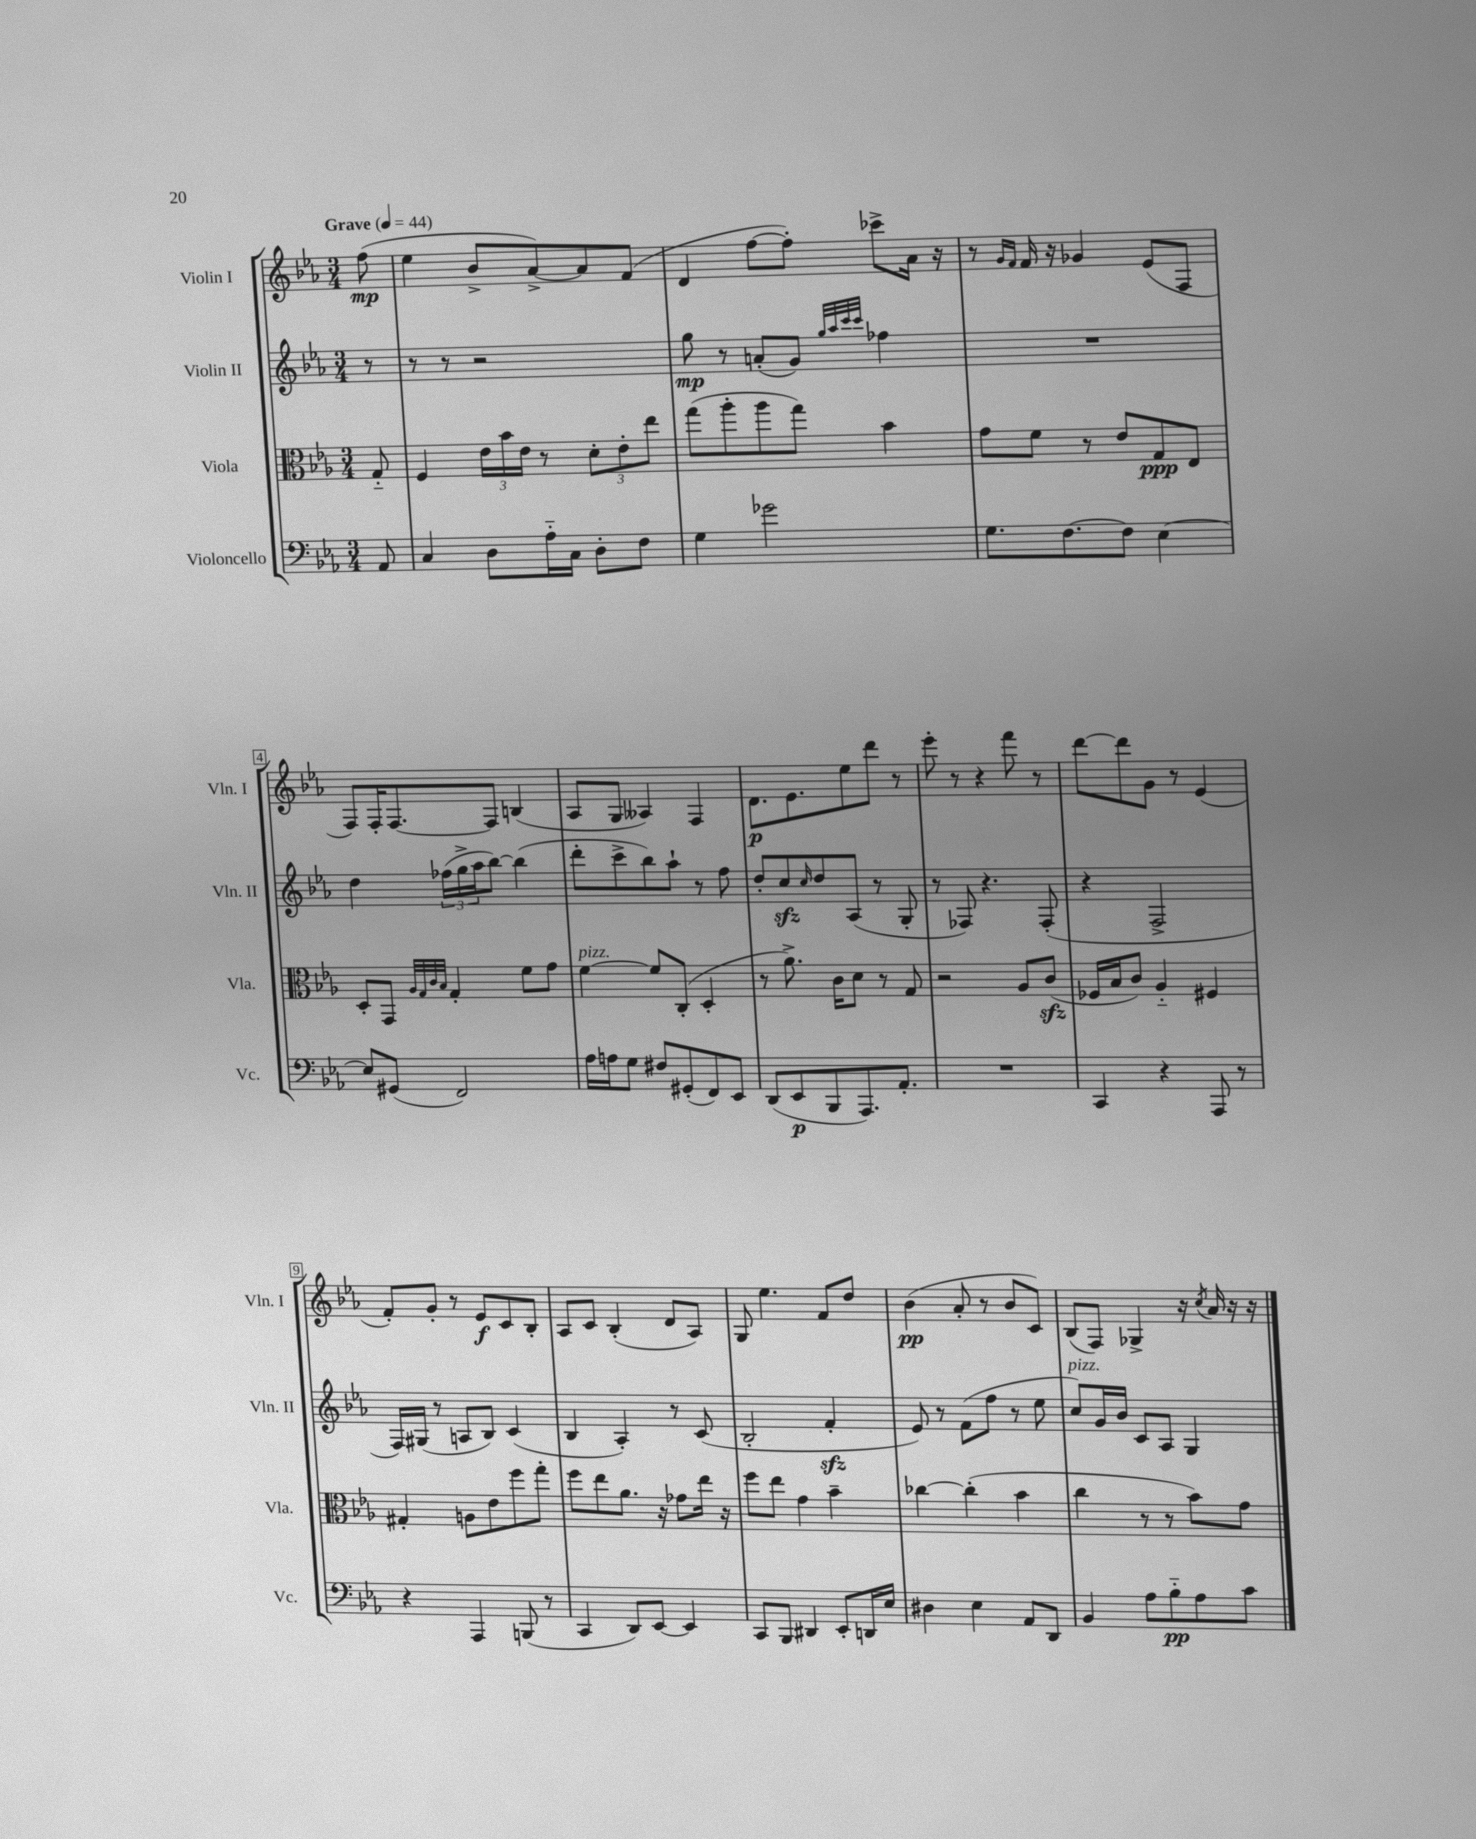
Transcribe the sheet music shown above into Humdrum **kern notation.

**kern	**dynam	**kern	**dynam	**kern	**dynam	**kern	**dynam
*part4	*part4	*part3	*part3	*part2	*part2	*part1	*part1
*staff4	*staff4	*staff3	*staff3	*staff2	*staff2	*staff1	*staff1
*I"Violoncello	*	*I"Viola	*	*I"Violin II	*	*I"Violin I	*
*I'Vc.	*	*I'Vla.	*	*I'Vln. II	*	*I'Vln. I	*
*clefF4	*	*clefC3	*	*clefG2	*	*clefG2	*
*k[b-e-a-]	*	*k[b-e-a-]	*	*k[b-e-a-]	*	*k[b-e-a-]	*
*M3/4	*	*M3/4	*	*M3/4	*	*M3/4	*
*MM44	*	*MM44	*	*MM44	*	*MM44	*
=	=	=	=	=	=	=	=
!	!	!	!	!	!	!LO:TX:a:B:t=Grave	!
8AA-/	.	8G/	.	8r	.	(8ff\	mp
=1	=1	=1	=1	=1	=1	=1	=1
4C/	.	4F/	.	8r	.	4ee-\	.
.	.	.	.	8r	.	.	.
8D\L	.	24e-\LL	.	2r	.	8b-^/L	.
.	.	24b-\	.	.	.	.	.
.	.	24e-\JJ	.	.	.	.	.
16A-\L	.	8r	.	.	.	[8a-^/)	.
16C\JJ	.	.	.	.	.	.	.
8D'\L	.	12d'\L	.	.	.	8a-/]	.
.	.	12e-'\	.	.	.	.	.
8F\J	.	.	.	.	.	(8f/J	.
.	.	12ee-\J	.	.	.	.	.
=2	=2	=2	=2	=2	=2	=2	=2
4G\	.	(8gg\L	.	8gg\	mp	4d/	.
.	.	8aa-'\	.	8r	.	.	.
2g-X\	.	8aa-\	.	(8an'/L	.	[8ff\L	.
.	.	8gg\J)	.	8g/J)	.	8ff'\J])	.
.	.	.	.	32qqgg/LLL	.	.	.
.	.	.	.	32qqaa-/	.	.	.
.	.	.	.	32qqccc/	.	.	.
.	.	.	.	32qqccc/JJJ	.	.	.
.	.	4b-\	.	4ff-X\	.	8ccc-X^\L	.
.	.	.	.	.	.	16a-\Jk	.
.	.	.	.	.	.	16r	.
=3	=3	=3	=3	=3	=3	=3	=3
8.G\L	.	8g\L	.	2.r	.	8r	.
.	.	.	.	.	.	16qqg/LL	.
.	.	.	.	.	.	16qqf/JJ	.
.	.	8f\J	.	.	.	16f/	.
[8.F\	.	.	.	.	.	16r	.
.	.	8r	.	.	.	4g-X/	.
8F\J]	.	8e-/L	.	.	.	.	.
[4E-\	.	8G/	ppp	.	.	(8e-/L	.
.	.	8E-/J	.	.	.	8F/J	.
!!LO:LB:g=z
=4	=4	=4	=4	=4	=4	=4	=4
8E-/L]	.	8D'/L	.	4dd\	.	8F/L)	.
(8GG#X/J	.	8GG/J	.	.	.	16F'/K	.
.	.	.	.	.	.	[8.F/	.
.	.	32qqA-/LLL	.	.	.	.	.
.	.	32qqG/	.	.	.	.	.
.	.	32qqc/	.	.	.	.	.
.	.	32qqB-/JJJ	.	.	.	.	.
2FF/)	.	4G'/	.	(24ff-X\LL	.	.	.
.	.	.	.	24gg^\	.	.	.
.	.	.	.	24aa-\J	.	.	.
.	.	.	.	[8bb-\J)	.	8F/J]	.
.	.	8f\L	.	(4bb-\]	.	(4Bn/	.
.	.	8g\J	.	.	.	.	.
=5	=5	=5	=5	=5	=5	=5	=5
!	!	!LO:TX:a:i:t=pizz.	!	!	!	!	!
16A-\LL	.	[4f\	.	8ddd'\L	.	8A-/L	.
16An\J	.	.	.	.	.	.	.
8G\J	.	.	.	8ccc^\	.	8G/J	.
8F#X/L	.	8f/L]	.	8bb-\)	.	4A--X/)	.
(8GG#X'/	.	(8C'/J	.	8aa-`\J	.	.	.
8FF/)	.	4D'/	.	8r	.	4F/	.
8EE-/J	.	.	.	8ff\	.	.	.
=6	=6	=6	=6	=6	=6	=6	=6
(8DD/L	.	8r	.	8dd'/L	.	8.d\L	p
8EE-/	p	8.a-^\)	.	8cczz/	.	.	.
.	.	.	.	.	.	8.e-\	.
.	.	.	.	16qqcc/	.	.	.
8BBB-/	.	.	.	8dd/	.	.	.
.	.	16c\KL	.	.	.	.	.
8.AAA-/)	.	8d\J	.	(8A-/J	.	8ee-\	.
.	.	8r	.	8r	.	8ddd\J	.
8.AA-'/J	.	.	.	.	.	.	.
.	.	8G/	.	8G'/	.	8r	.
=7	=7	=7	=7	=7	=7	=7	=7
2.r	.	2r	.	8r	.	8eee-'\	.
.	.	.	.	8F-X/)	.	8r	.
.	.	.	.	4.r	.	4r	.
.	.	8A-/L	.	.	.	8fff\	.
.	.	(8czz/J	.	(8F-'/	.	8r	.
=8	=8	=8	=8	=8	=8	=8	=8
4CC/	.	16F-X/LL	.	4r	.	[8ddd\L	.
.	.	16B-/J	.	.	.	.	.
.	.	8c/J)	.	.	.	8ddd\]	.
4r	.	4A-/	.	2F^/	.	8g\J	.
.	.	.	.	.	.	8r	.
8AAA-/	.	4F#X/	.	.	.	(4e-/	.
8r	.	.	.	.	.	.	.
!!LO:LB:g=z
=9	=9	=9	=9	=9	=9	=9	=9
4r	.	4G#X'/	.	16F/LL)	.	8f'/L)	.
.	.	.	.	(16G#X/JJ	.	.	.
.	.	.	.	8r	.	8g'/J	.
4AAA-/	.	8An\L	.	8An/L	.	8r	.
.	.	8e-\	.	8B-/J)	.	8e-/L	f
(8BBBn/	.	8ff\	.	(4c/	.	8c/	.
8r	.	8gg'\J	.	.	.	8B-'/J	.
=10	=10	=10	=10	=10	=10	=10	=10
4CC/	.	8ff\L	.	4B-/	.	8A-/L	.
.	.	8ee-\	.	.	.	8c/J	.
8DD/L)	.	8.a-\J	.	4A-'/)	.	(4B-'/	.
[8EE-/J	.	.	.	.	.	.	.
.	.	16r	.	.	.	.	.
4EE-/]	.	8g-X\L	.	8r	.	8d/L	.
.	.	16ee-\Jk	.	(8c/	.	8A-/J)	.
.	.	16r	.	.	.	.	.
=11	=11	=11	=11	=11	=11	=11	=11
8CC/L	.	8ff\L	.	2B-'/	.	8G/	.
8BBB-/J	.	8ee-\J	.	.	.	4.ee-\	.
4DD#X/	.	4g\	.	.	.	.	.
8EE-'/L	.	4b-~\	.	4fzz'/	.	8f/L	.
16DDn/L	.	.	.	.	.	8dd/J	.
16E-/JJ	.	.	.	.	.	.	.
=12	=12	=12	=12	=12	=12	=12	=12
4D#X\	.	[4cc-X\	.	8e-/)	.	(4b-\	pp
.	.	.	.	8r	.	.	.
4E-\	.	(4cc-'\]	.	(8f\L	.	8a-'/	.
.	.	.	.	8ff\J	.	8r	.
8AA-/L	.	4b-\	.	8r	.	8b-/L	.
8DD/J	.	.	.	8ee-\	.	8c/J)	.
=13	=13	=13	=13	=13	=13	=13	=13
!	!	!	!	!LO:TX:a:i:t=pizz.	!	!	!
4BB-/	.	4cc\	.	8cc/L)	.	(8B-/L	.
.	.	.	.	16g/L	.	8F/J)	.
.	.	.	.	16b-/JJ	.	.	.
8A-\L	.	8r	.	8c/L	.	4G-X^/	.
8B-\	pp	8r	.	8A-/J	.	.	.
8A-\	.	8b-\L)	.	4G/	.	16r	.
.	.	.	.	.	.	8qcc/	.
.	.	.	.	.	.	16a-/	.
8c\J	.	8g\J	.	.	.	16r	.
.	.	.	.	.	.	16r	.
==	==	==	==	==	==	==	==
*-	*-	*-	*-	*-	*-	*-	*-
